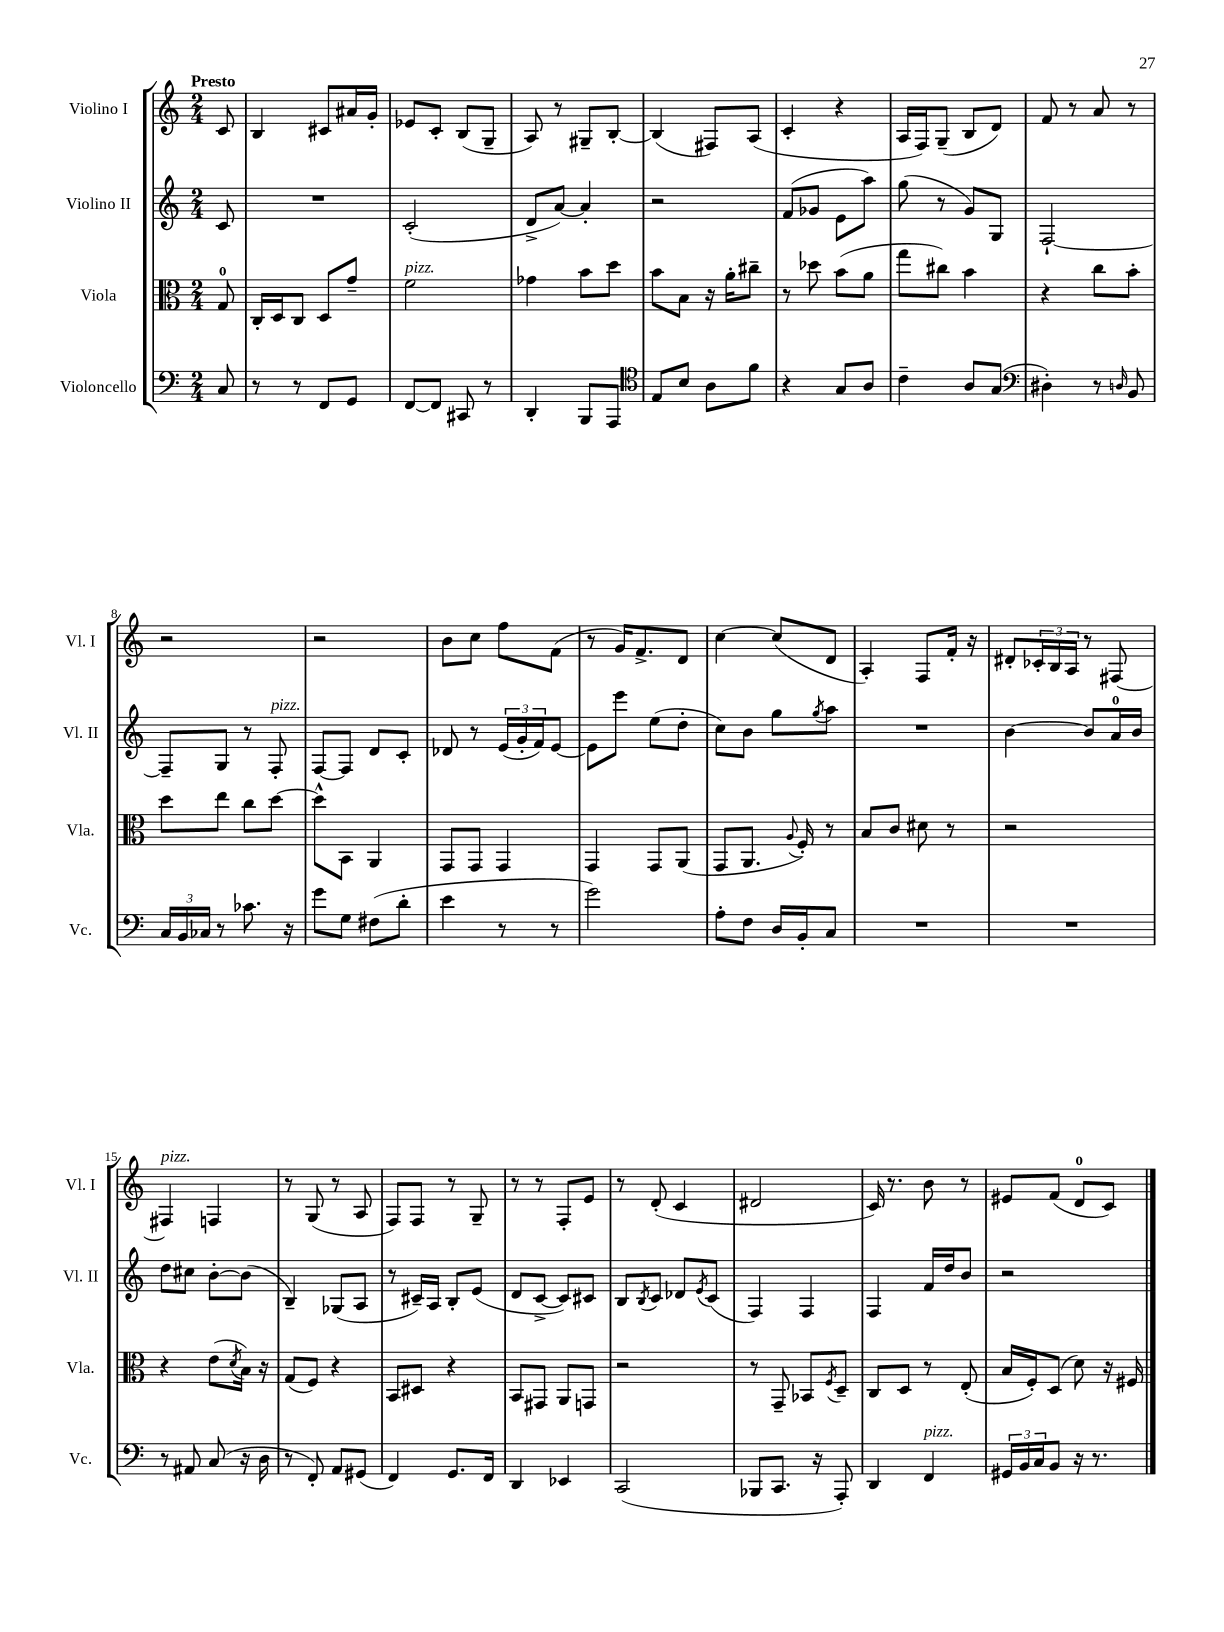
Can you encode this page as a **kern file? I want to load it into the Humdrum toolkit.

**kern	**kern	**kern	**kern
*part4	*part3	*part2	*part1
*staff4	*staff3	*staff2	*staff1
*I"Violoncello	*I"Viola	*I"Violino II	*I"Violino I
*I'Vc.	*I'Vla.	*I'Vl. II	*I'Vl. I
*clefF4	*clefC3	*clefG2	*clefG2
*k[]	*k[]	*k[]	*k[]
*M2/4	*M2/4	*M2/4	*M2/4
=	=	=	=
!	!	!	!LO:TX:a:B:t=Presto
8C/	8G/	8c/	8c/
=1	=1	=1	=1
8r	16C'/LL	2r	4B/
.	16D/J	.	.
8r	8C/J	.	.
8FF/L	8D/L	.	8c#X/L
8GG/J	8g~/J	.	16a#X/L
.	.	.	16g'/JJ
=2	=2	=2	=2
!	!LO:TX:a:i:t=pizz.	!	!
[8FF/L	2f\	(2c'/	8e-X/L
8FF/J]	.	.	8c'/J
8CC#X/	.	.	(8B/L
8r	.	.	8G~/J
=3	=3	=3	=3
4DD'/	4g-X\	8d^/L	8A/)
.	.	[8a/J)	8r
8BBB/L	8b\L	4a'/]	8G#X~/L
8AAA/J	8dd\J	.	[8B'/J
=4	=4	=4	=4
*clefC4	*	*	*
8E/L	8b\L	2r	(4B/]
8B/J	8B\J	.	.
8A\L	16r	.	8F#X/L)
.	16a'\KL	.	.
8f\J	8cc#X~\J	.	(8A/J
=5	=5	=5	=5
4r	8r	(8f/L	4c'/
.	8dd-X\	8g-X/J	.
8G/L	(8b\L	8e\L	4r
8A/J	8a\J	8aa\J)	.
=6	=6	=6	=6
4c~\	8gg\L	(8gg\	16A/LL
.	.	.	16F/J)
.	8cc#X\J)	8r	(8G~/J
8A/L	4b\	8g/L)	8B/L
(8G/J	.	8G/J	8d/J)
=7	=7	=7	=7
*clefF4	*	*	*
4D#X'\)	4r	[2F`/	8f/
.	.	.	8r
8r	8cc\L	.	8a/
16qqDn/	.	.	.
8BB/	8b'\J	.	8r
!!LO:LB:g=z
=8	=8	=8	=8
24C/LL	8dd\L	8F~/L]	2r
24BB/	.	.	.
24C-X/JJ	.	.	.
8r	8ee\J	8G/J	.
8.c-X\	8cc\L	8r	.
!	!	!LO:TX:a:i:t=pizz.	!
.	[8dd\J	8F'/	.
16r	.	.	.
=9	=9	=9	=9
8g\L	8dd^^\L]	[8F/L	2r
8G\J	8BB\J	8F/J]	.
(8F#X\L	4AA/	8d/L	.
8d'\J	.	8c'/J	.
=10	=10	=10	=10
4e\	8GG/L	8d-X/	8b\L
.	8GG/J	8r	8cc\J
8r	4GG/	(24e/LL	8ff\L
.	.	24g'/	.
.	.	24f/J)	.
8r	.	[8e/J	(8f\J
=11	=11	=11	=11
2g\)	4GG/	8e\L]	8r
.	.	8eee\J	16g/KL)
.	.	.	8.f^/
.	8GG/L	(8ee\L	.
.	(8AA/J	8dd'\J	8d/J
=12	=12	=12	=12
8A'\L	8GG/L	8cc\L)	[4cc\
8F\J	8.AA/J	8b\J	.
16D/LL	.	8gg\L	(8cc/L]
.	8qqA/	.	.
16BB'/J	16F'/)	.	.
.	.	8qgg/	.
8C/J	8r	8aa\J	8d/J
=13	=13	=13	=13
2r	8B/L	2r	4A'/)
.	8c/J	.	.
.	8d#X\	.	8F/L
.	8r	.	16f'/Jk
.	.	.	16r
=14	=14	=14	=14
2r	2r	[4b\	8d#X'/L
.	.	.	24c-X'/L
.	.	.	24B/
.	.	.	24A/JJ
.	.	8b/L]	8r
.	.	16a/L	[8F#X/
.	.	16b/JJ	.
!!LO:LB:g=z
=15	=15	=15	=15
!	!	!	!LO:TX:a:i:t=pizz.
8r	4r	8dd\L	4F#X/]
8AA#X/	.	8cc#X\J	.
(8C/	(8e\L	[8b'\L	4Fn/
.	8qd/	.	.
16r	16B\Jk)	(8b\J]	.
16D\	16r	.	.
=16	=16	=16	=16
8r	(8G/L	4B~/)	8r
8FF'/)	8F/J)	.	(8G/
8AA/L	4r	(8G-X/L	8r
(8GG#X/J	.	8A/J	8A/
=17	=17	=17	=17
4FF/)	8BB/L	8r	8F/L)
.	8D#X/J	16c#X~/LL)	8F/J
.	.	16A/JJ	.
8.GG/L	4r	8B'/L	8r
.	.	(8e/J	8G~/
16FF/Jk	.	.	.
=18	=18	=18	=18
4DD/	8BB/L	8d/L	8r
.	8GG#X/J	[8c^/J	8r
4EE-X/	8AA/L	8c/L])	8F'/L
.	8GGn/J	8c#X/J	8e/J
=19	=19	=19	=19
(2CC/	2r	8B/L	8r
.	.	8qB/	.
.	.	8c/J	(8d'/
.	.	8d-X/L	4c/
.	.	8qe/	.
.	.	(8c/J	.
=20	=20	=20	=20
8BBB-X/L	8r	4F/)	2d#X/
8.CC/J	8GG~/	.	.
.	8BB-X/L	4F/	.
16r	.	.	.
.	8qF/	.	.
8AAA'/)	8D~/J	.	.
=21	=21	=21	=21
4DD/	8C/L	4F/	16c/)
.	.	.	8.r
.	8D/J	.	.
!LO:TX:a:i:t=pizz.	!	!	!
4FF/	8r	16f/LL	8b\
.	.	16dd/J	.
.	(8E'/	8b/J	8r
=22	=22	=22	=22
24GG#X/LL	16B/LL	2r	8e#X/L
24BB/	.	.	.
.	16F'/J)	.	.
24C/J	.	.	.
8BB/J	(8D/J	.	(8f/J
16r	8d\)	.	8d/L
8.r	.	.	.
.	16r	.	8c/J)
.	16F#X/	.	.
==	==	==	==
*-	*-	*-	*-
